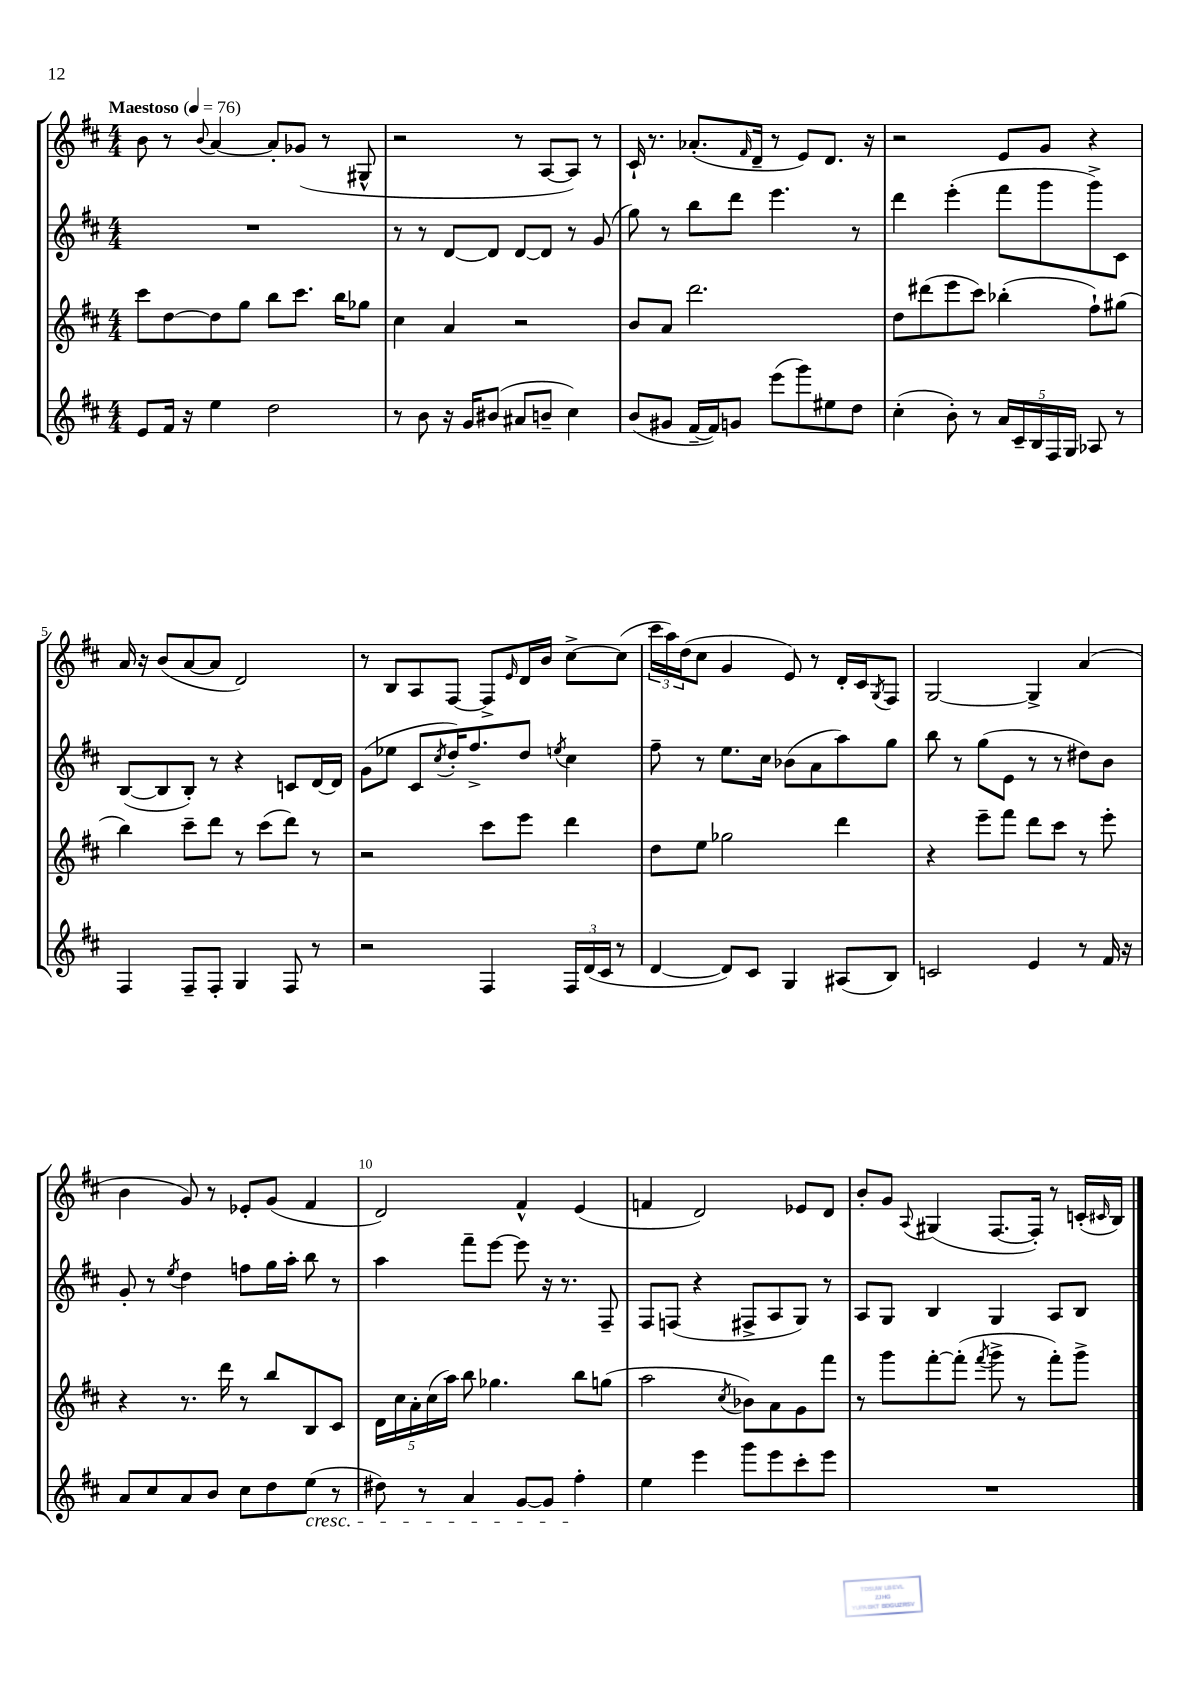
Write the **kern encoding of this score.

**kern	**kern	**kern	**kern
*staff4	*staff3	*staff2	*staff1
*clefG2	*clefG2	*clefG2	*clefG2
*k[f#c#]	*k[f#c#]	*k[f#c#]	*k[f#c#]
*M4/4	*M4/4	*M4/4	*M4/4
*MM76	*MM76	*MM76	*MM76
8e/L	8ccc#\L	1r	8b\
16f#/Jk	[8dd\	.	8r
16r	.	.	.
.	.	.	8qqb/
4ee\	8dd\]	.	[4a/
.	8gg\J	.	.
2dd\	8bb\L	.	8a'/]L
.	8.ccc#\J	.	(8g-/J
.	.	.	8r
.	16bb\LK	.	.
.	8gg-\J	.	8G#^^/
=	=	=	=
8r	4cc#\	8r	2r
8b\	.	8r	.
16r	4a/	[8d/L	.
16g/LK	.	.	.
(8b#/J	.	8d/]J	.
8a#/L	2r	[8d/L	8r
8b~/J	.	8d/]J	[8A/L
4cc#\)	.	8r	8A/]J)
.	.	(8g/	8r
=	=	=	=
(8b/L	8b/L	8gg\)	16c#`/
.	.	.	8.r
8g#/J	8a/J	8r	.
[16f#~/LL	2.ddd\	8bb\L	(8.a-'/L
16f#/]J)	.	.	.
8g/J	.	8ddd\J	.
.	.	.	16qqf#/
.	.	.	16d~/Jk
(8eee\L	.	4.eee\	8r
8ggg\)	.	.	8e/L)
8ee#\	.	.	8.d/J
8dd\J	.	8r	.
.	.	.	16r
=	=	=	=
(4cc#'\	8dd\L	4ddd\	2r
.	(8ddd#\	.	.
8b'\)	8eee\	(4eee'\	.
8r	8ccc#\J)	.	.
20a/LL	(4bb-'\	8fff#\L	8e/L
20c#~/	.	.	.
20B/	.	.	.
.	.	8ggg\	8g/J
20F#/	.	.	.
20G/JJ	.	.	.
8A-/	8ff#`\L)	8ggg^\)	4r
8r	(8gg#\J	8c#\J	.
=	=	=	=
4F#/	4bb\)	([8B/L	16a/
.	.	.	16r
.	.	8B/]	(8b/L
8F#~/L	8ccc#~\L	8B'/J)	[8a/
8F#'/J	8ddd\J	8r	8a/]J
4G/	8r	4r	2d/)
.	(8ccc#\L	.	.
8F#/	8ddd\J)	8c/L	.
8r	8r	[16d/L	.
.	.	16d/]JJ	.
=	=	=	=
2r	2r	(8g\L	8r
.	.	8ee-\J	8B/L
.	.	8c#/L	8A/
.	.	8qcc#/	.
.	.	16dd'/K)	[8F#/J
.	.	8.ff#^/	.
4F#/	8ccc#\L	.	8F#^/]L
.	.	.	16qqe/
.	8eee\J	8dd/J	16d/L
.	.	.	16b/JJ
.	.	8qee/	.
24F#/LL	4ddd\	4cc#\	[8cc#^\L
(24d/	.	.	.
24c#/JJ	.	.	.
8r	.	.	(8cc#\]J
=	=	=	=
[4d/	8dd\L	8ff#~\	24ccc#\LL
.	.	.	24aa\)
.	.	.	(24dd\J
.	8ee\J	8r	8cc#\J
8d/]L)	2gg-\	8.ee\L	4g/
8c#/J	.	.	.
.	.	16cc#\Jk	.
4G/	.	(8b-\L	8e/)
.	.	8a\	8r
(8A#/L	4ddd\	8aa\)	16d'/LL
.	.	.	16c#/J
.	.	.	8qG/
8B/J)	.	8gg\J	8F#/J
=	=	=	=
2c/	4r	8bb\	[2G/
.	.	8r	.
.	8eee~\L	(8gg\L	.
.	8fff#\J	8e\J	.
4e/	8ddd\L	8r	4G^/]
.	8ccc#\J	8r	.
8r	8r	8dd#\L)	(4a/
16f#/	8eee'\	8b\J	.
16r	.	.	.
=	=	=	=
8a/L	4r	8g'/	4b\
8cc#/	.	8r	.
.	.	8qee/	.
8a/	8.r	4dd\	8g/)
8b/J	.	.	8r
.	16ddd\	.	.
8cc#\L	8r	8ff\L	8e-'/L
8dd\	8bb/L	16gg\L	(8g/J
.	.	16aa'\JJ	.
(8ee\J	8B/	8bb\	4f#/
8r	8c#/J	8r	.
=	=	=	=
8dd#\)	20d\LL	4aa\	2d/)
.	20cc#\	.	.
.	20a'\	.	.
8r	.	.	.
.	(20cc#\	.	.
.	20aa\JJ)	.	.
4a/	8bb\	8fff#~\L	.
.	4.gg-\	[8eee\J	.
[8g/L	.	8eee\]	4f#^^/
8g/]J	.	16r	.
.	.	8.r	.
4ff#'\	8bb\L	.	(4e/
.	(8gg\J	8F#~/	.
=	=	=	=
4ee\	2aa\	8F#/L	4f/
.	.	(8F/J	.
4eee\	.	4r	2d/)
.	8qcc#/	.	.
8ggg\L	8b-\L)	8F#^/L	.
8eee\	8a\	8A/	.
8ccc#'\	8g\	8G/J)	8e-/L
8eee\J	8fff#\J	8r	8d/J
=	=	=	=
1r	8r	8A/L	8b'/L
.	8ggg\L	8G/J	8g/J
.	.	.	8qqA/
.	[8fff#'\	4B/	(4G#/
.	(8fff#'\]J	.	.
.	8qfff#/	.	.
.	8ggg^\	4G/	[8.F#/L
.	8r	.	.
.	.	.	16F#'/]Jk)
.	8fff#'\L)	8A/L	8r
.	8ggg^\J	8B/J	(16c'/LL
.	.	.	16qqc#/
.	.	.	16B/JJ)
==	==	==	==
*-	*-	*-	*-
